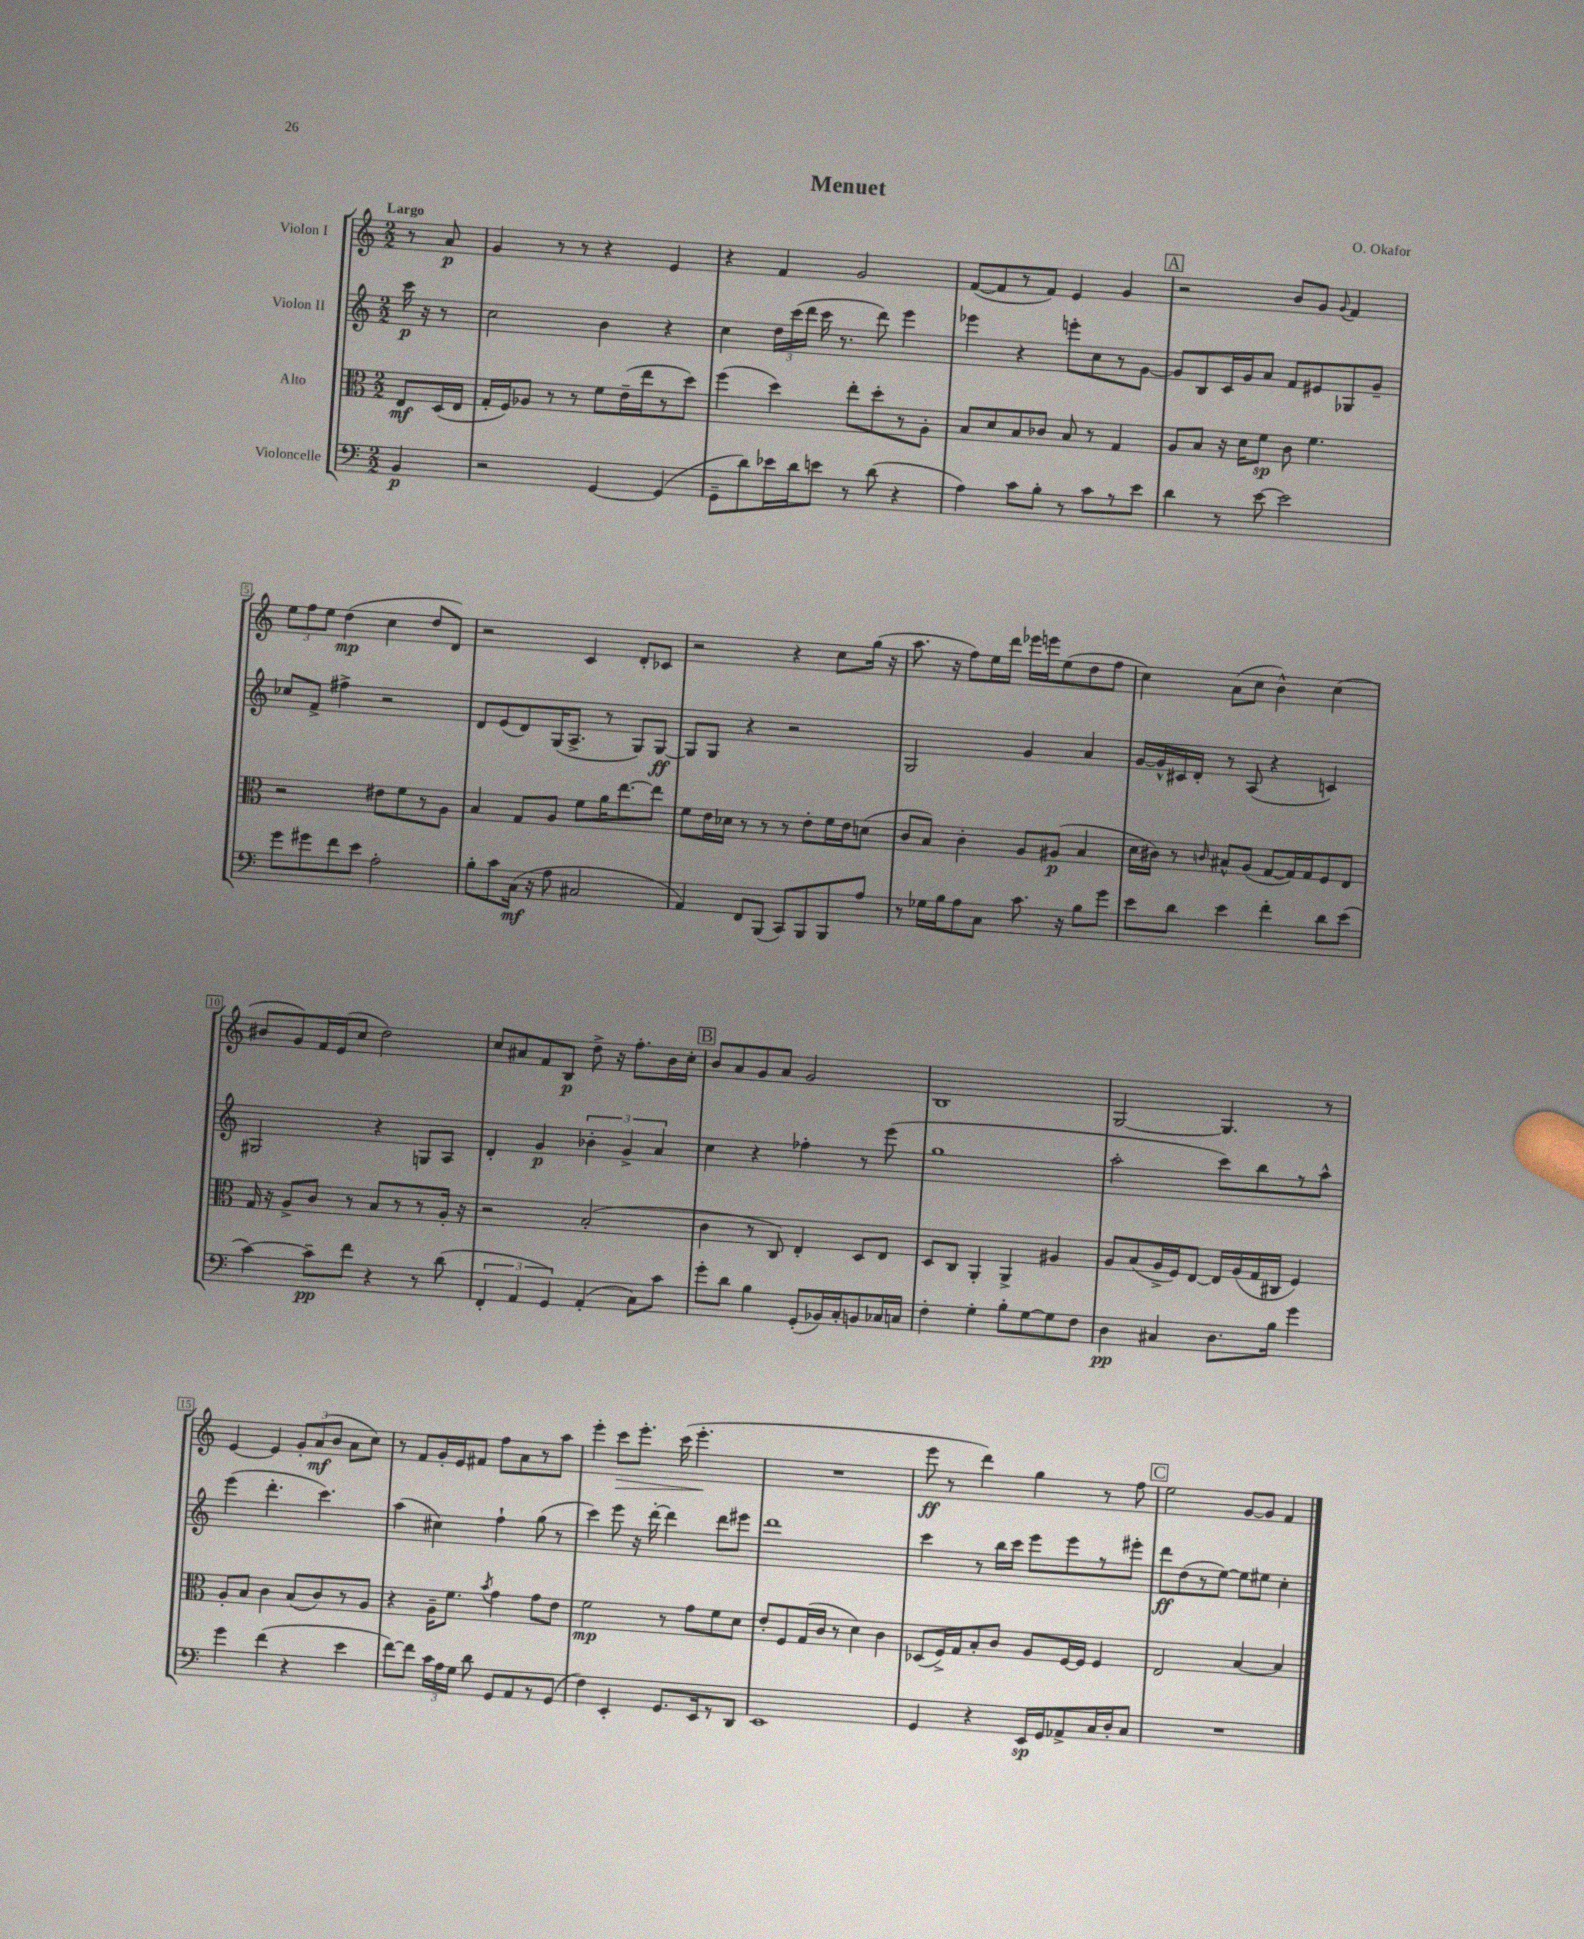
\header { title = "Menuet" composer = "O. Okafor" }
<<
\new StaffGroup <<
\new Staff = "s0" \with { instrumentName = "Violon I" } {
    \clef treble \key c \major \numericTimeSignature \time 2/2 \partial 4 \tempo "Largo"
    \autoBeamOff r8 a'8\p |
    g'4 r8 r8 r4 e'4 |
    r4 f'4 g'2 |
    f'8[~( f'8 r8 f'8]) e'4 g'4 |
    \mark \markup { \box "A" } r2 b'8[ g'8] \appoggiatura { g'8 } f'4 |
    \tuplet 3/2 { e''8[ f''8 e''8] } d''4\mp( c''4 d''8[ d'8]) |
    r2 c'4 d'8[-. ces'8] |
    r2 r4 c''8[ g''16]( r16 |
    a''8. r16 f''8[) e''16 d'''16] ees'''16[ e'''16 e''8( d''8 f''8] |
    c''4) a'8[( c''8] b'4-^) c''4( |
    bis'8[ g'8) f'16 e'16( c''8] d''2) |
    c''8[ ais'8 f'8 b8]\p d''8-> r16 f''8.[-. b'16 c''16]-. |
    \mark \markup { \box "B" } b'8[ a'8 g'8 a'8] g'2 |
    b1 |
    g2~ g4. r8 |
    e'4~ e'4 \tuplet 3/2 { g'8[-. a'8\mf( b'8] } a'8[ c''8]) |
    r8 f'8[ g'16-. e'16 fis'8] f''8[ a'8 r8 a''8] |
    e'''4-. c'''8[\> e'''8.]-. c'''16( e'''4.-.\! |
    R1 |
    e'''8\ff r8 d'''4) g''4 r8 f''8 |
    \mark \markup { \box "C" } e''2 g'8[~ g'8] f'4 \bar "|." |
}
\new Staff = "s1" \with { instrumentName = "Violon II" } {
    \clef treble \key c \major \numericTimeSignature \time 2/2 \partial 4
    \autoBeamOff c'''16\p r16 r8 |
    c''2 b'4 r4 |
    c''4 \tuplet 3/2 { d''16[ c'''16( d'''16] } c'''16 r8. d'''8) e'''4 |
    ees'''4 r4 e'''8[-. c''8 r8 g'8]~ |
    \mark \markup { \box "A" } g'8[ b8 c'16 g'16 a'8] f'8[ eis'8 ges8 g'8]-- |
    ces''8[ f'8]-> fis''4-> r2 |
    d'8[ e'8( d'8) g16( a8.]-> r8 g8[) g8]~\ff |
    g8[ g8] r4 r2 |
    g2 g'4 a'4 |
    g'16[~ g'16-^ cis'16 d'16]-. r8 a8( r4 c'4) |
    gis2 r4 g8[ a8] |
    d'4-. g'4\p \tuplet 3/2 { bes'4-. g'4-> a'4 } |
    \mark \markup { \box "B" } c''4 r4 fes''4-. r8 e'''8( |
    g''1 |
    a''2-. c'''8[) b''8 r8 a''8]-^ |
    e'''4( d'''4.-. c'''4.) |
    a''4( cis''4) f''4-! g''8( r8 |
    c'''4) e'''8 r16 d'''16~-. d'''4 d'''8[ eis'''8] |
    d'''1 |
    c'''4 r8 b''16[ c'''16] e'''8[ e'''8 r8 eis'''8]-. |
    \mark \markup { \box "C" } d'''8[\ff d''8( r8 e''8]~) e''8[ eis''8] c''4-. \bar "|." |
}
\new Staff = "s2" \with { instrumentName = "Alto" } {
    \clef alto \key c \major \numericTimeSignature \time 2/2 \partial 4
    \autoBeamOff e8[\mf d16( e16] |
    g16[-. f16) aes8] r8 r8 f'8[ e'16--( e''16 r8 d''8]) |
    f''4( d''4) e''8[-. d''8-. r8 a8]-. |
    b8[ d'8 b8 ces'8] b8 r8 g4 |
    \mark \markup { \box "A" } a8[ b8] r16 d'16[ f'8]\sp c'8 f'4. |
    r2 eis'8[ f'8 r8 a8] |
    b4 g8[ a8] f'8[ a'16 e''8.~ e''8] |
    f'8[ e'16 des'16] r8 r8 r8 e'8[-. f'16 e'16 d'8]( |
    c'8[ b8]) c'4-. a8[ ais8]\p( b4 |
    d'16[ cis'16]) r8 \grace { c'16 } bis8[-^ a8]( g8[~ g16) g16 f8 e8] |
    g16 r16 a8[-> c'8] r8 b8[ r8 r8 a16]-. r16 |
    r2 b2-.( |
    \mark \markup { \box "B" } c'4 r8 c8) e4-. d8[ e8] |
    d8[ c8] a,4-. a,4-> ais4 |
    a8[ b8( a16-> f16) e8]~ e16[ a16( g16 cis16] f4) |
    a8[-. b8] c'4 b8[( c'8) r8 a8] |
    r4 a16[-- f'8.] \acciaccatura { b'8 } g'4 g'8[ e'8] |
    f'2\mp r8 g'8[ f'8 d'8] |
    e'8[-. f8 g16( c'16] r8 d'4) c'4 |
    des8[( f16->) g16 b8-. c'8] a8[ f16~ f16] f4 |
    \mark \markup { \box "C" } e2 b4~ b4 \bar "|." |
}
\new Staff = "s3" \with { instrumentName = "Violoncelle" } {
    \clef bass \key c \major \numericTimeSignature \time 2/2 \partial 4
    \autoBeamOff b,4\p |
    r2 g,4~ g,4( |
    g,8[-- d'8) ees'16 d'16 e'8] r8 d'8( r4 |
    a4) c'8[ b8]-. r8 c'8[ r8 e'8] |
    \mark \markup { \box "A" } d'4 r8 e'8~ e'2 |
    g'8[ gis'8 f'8 e'8] a2-. |
    b8[-. c'8 c16]\mf( r16 a8 cis2 |
    a,4) f,8[ b,,8]( c,8[) b,,8 b,,8 a8] |
    r8 ges16[ b16 a8 c8] c'8. r16 b8[ g'8] |
    e'8[ d'8] e'4 f'4-. d'8[ e'8]( |
    c'4~) c'8[--\pp f'8] r4 r8 d'8( |
    \tuplet 3/2 { f,4-. a,4 g,4) } a,4-.( c8[) c'8] |
    \mark \markup { \box "B" } g'8[-. d'8] b4 g,8[-.( bes,16) c16-. b,8 ces16 c16] |
    f4-. g4-. b8[-. g8~ g8 f8] |
    d4\pp cis4 d8.[ b16] g'4 |
    g'4 f'4( r4 e'4 |
    f'8[~) f'8] \tuplet 3/2 { c'16[ a16 g16] } d'8 g,8[ a,8 r8 g,8]( |
    f4) e,4-. g,8.[ e,16 r8 d,8] |
    e,1 |
    g,4 r4 e,16[\sp g,16 aes,8-> c16 d16-. c8] |
    \mark \markup { \box "C" } R1 \bar "|." |
}
>>
>>
\layout { \context { \Score \override BarNumber.stencil = #(make-stencil-boxer 0.1 0.3 ly:text-interface::print) } }
